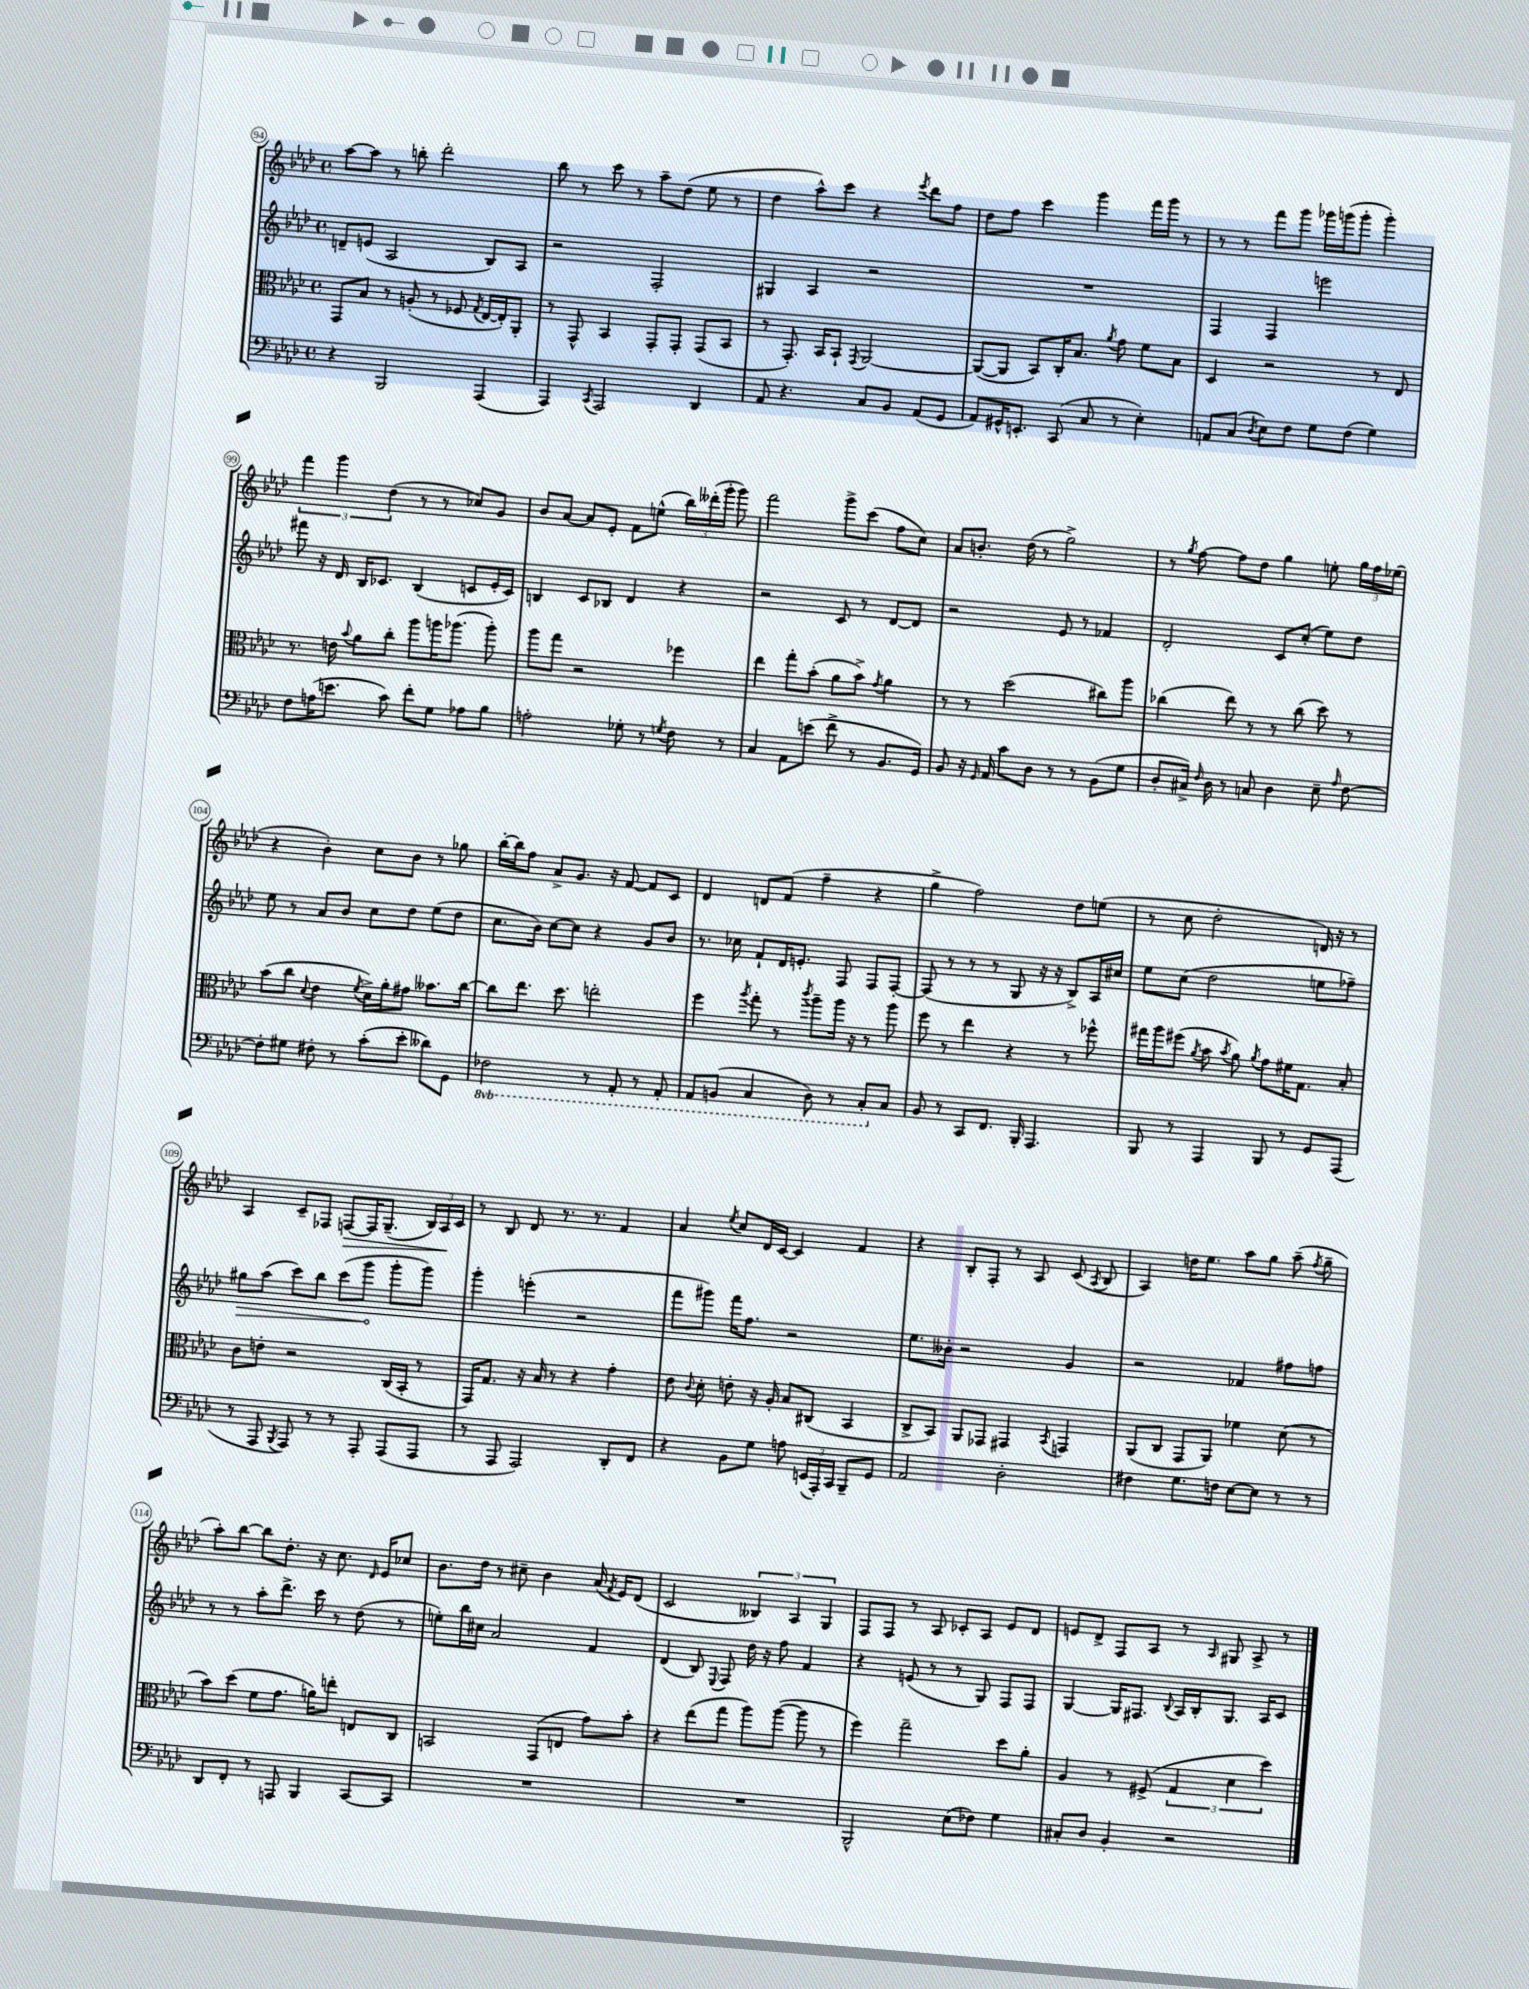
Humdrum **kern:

**kern	**kern	**kern	**dynam	**kern	**dynam
*part4	*part3	*part2	*part2	*part1	*part1
*staff4	*staff3	*staff2	*staff2	*staff1	*staff1
*clefF4	*clefC3	*clefG2	*	*clefG2	*
*k[b-e-a-d-]	*k[b-e-a-d-]	*k[b-e-a-d-]	*	*k[b-e-a-d-]	*
*M4/4	*M4/4	*M4/4	*	*M4/4	*
*met(c)	*met(c)	*met(c)	*	*met(c)	*
=94	=94	=94	=94	=94	=94
4r	8GG/L	8dn~/L	.	[8aa-\L	.
.	8B-/J	(8en/J	.	8aa-\J]	.
2BBB-/	8r	2A-/	.	8r	.
.	(8An'/	.	.	8bbn'\	.
.	8r	.	.	2ddd-'\	.
.	8F-X/	.	.	.	.
.	8qG/	.	.	.	.
(4AAA-/	[16E-/LL	8B-/L)	.	.	.
.	16E-'/J])	.	.	.	.
.	8AA-'/J	8A-/J	.	.	.
=95	=95	=95	=95	=95	=95
4AAA-/)	8r	2r	.	8bb-\	.
.	8GG^^/	.	.	8r	.
8qCC/	.	.	.	.	.
2AAA-/	4BB-/	.	.	8ccc\	.
.	.	.	.	8r	.
.	8GG'/L	2F'/	.	8aa-~\L	.
.	8GG'/J	.	.	(8dd-\J	.
4DD-/	(8GG/L	.	.	8ee-\	.
.	8BB-/J	.	.	8r	.
=96	=96	=96	=96	=96	=96
8AA-/	8r	4G#X/	.	4dd-\	.
4.r	8.GG'/)	.	.	.	.
.	.	4A-/	.	8aa-^^\L)	.
.	16BB-/KL	.	.	.	.
.	8BB-`/J	.	.	8ccc\J	.
.	8qGG/	.	.	.	.
8C/L	[2AA-/	2r	.	4r	.
8BB-/J	.	.	.	.	.
.	.	.	.	8qeee-/	.
(8AA-/L	.	.	.	8ddd-\L	.
8GG/J	.	.	.	8ff\J	.
=97	=97	=97	=97	=97	=97
8AA-/L)	(8AA-/L_	1r	.	8dd-\L	.
16GG#X^^/K	8AA-/J]	.	.	8ff\J	.
8.EEn'/J	.	.	.	.	.
.	8BB-/L)	.	.	4ccc\	.
(8CC/	16C'/K	.	.	.	.
.	8.B-/J	.	.	.	.
8C/	.	.	.	4ggg\	.
.	8qa-/	.	.	.	.
8r	8g\	.	.	.	.
4E-'\)	8f\L	.	.	16fff\LL	.
.	.	.	.	16ggg\JJ	.
.	8B-\J	.	.	8r	.
=98	=98	=98	=98	=98	=98
8AAn/L	4D-/	4F/	.	8r	.
(8C/J	.	.	.	8r	.
8qD-/	.	.	.	.	.
8E-\L)	2r	4F/	.	8fff\L	.
8F\J	.	.	.	8ggg\J	.
8G\L	.	2eeen\	.	16ggg-X\LL	.
.	.	.	.	(16gggn\J	.
(8F\J	.	.	.	8ggg'\J	.
4G\)	8r	.	.	4ggg'\)	.
.	8E-/	.	.	.	.
!!LO:LB:g=z
=99	=99	=99	=99	=99	=99
8F\L	8.r	8fff#X\	.	6fff\	.
(16An\K	.	16r	.	.	.
.	.	.	.	6ggg\	.
8.en\J	16en\	16d-/	.	.	.
.	8qqb-/	.	.	.	.
.	8a-\L	16B-/KL	.	.	.
.	.	8.c-X/J	.	.	.
.	.	.	.	(6dd-\	.
8c\)	8cc'\J	.	.	.	.
8f'\L	8aa-\L	(4B-/	.	8r	.
8G\J	16aan\K	.	.	8r	.
.	(8.aa-X\J	.	.	.	.
8A-X\L	.	8cn/L	.	8cc-X/L)	.
8B-\J	8aa-'\)	16e-'/L	.	8g/J	.
.	.	16c/JJ)	.	.	.
=100	=100	=100	=100	=100	=100
2An'\	8aa-\L	4Bn/	.	8b-/L	.
.	8gg\J	.	.	[8a-/J	.
.	2r	8c/L	.	8a-/L]	.
.	.	8B-X/J	.	8e-'/J	.
8G-X'\	.	4d-/	.	8f\L	.
8r	.	.	.	(8een^^\J	.
8qGn/	.	.	.	.	.
8F\	4ff-X\	4r	.	24bb-\LL)	.
.	.	.	.	(24ddd--X'\	.
.	.	.	.	24ggg'\JJ	.
8r	.	.	.	8ggg\)	.
=101	=101	=101	=101	=101	=101
4C/	4ee-\	2r	.	2fff\	.
8AA-\L	8gg'\L	.	.	.	.
(8en\J	(8b-'\J	.	.	.	.
8f^\	8a-\L	8c/	.	8ggg^\L	.
8r	8b-^\J)	8r	.	(8ccc\J	.
.	8qg/	.	.	.	.
8.BB-/L	4a-\	[8d-/L	.	8ff\L	.
.	.	8d-/J]	.	8cc\J)	.
16GG/Jk)	.	.	.	.	.
=102	=102	=102	=102	=102	=102
8BB-/	8r	2r	.	8a-/L	.
16r	8r	.	.	8.bn'/J	.
16qqGG/	.	.	.	.	.
16AA-/	.	.	.	.	.
8c\L	(2dd-\	.	.	.	.
.	.	.	.	(16dd-\	.
8D-\J	.	.	.	8r	.
8r	.	8e-/	.	2gg^\)	.
8r	.	8r	.	.	.
(8BB-\L	8cc#X\L)	4f-X/	.	.	.
8G\J	8aa-\J	.	.	.	.
=103	=103	=103	=103	=103	=103
8D-'/L	(4cc-X\	2d-'/	.	8r	.
.	.	.	.	8qgg/	.
16C#X^/Jk)	.	.	.	[8ff\	.
16qqF/	.	.	.	.	.
16D-\	.	.	.	.	.
8r	8ee-\)	.	.	8ff\L]	.
8Cn/	8r	.	.	8dd-\J	.
4D-\	8r	8c/L	.	4gg\	.
.	(8cc-\	(8cc'/J	.	.	.
8E-~\	8dd-\)	8ee-\L)	.	8een'\	.
16qqA-/	.	.	.	.	.
[8F\	8r	8dd-\J	.	24gg\LL	.
.	.	.	.	24ff\	.
.	.	.	.	(24ee-X\JJ	.
!!LO:LB:g=z
=104	=104	=104	=104	=104	=104
8F'\L]	(8b-\L	8ee-\	.	4r	.
8G#X\J	8cc\J	8r	.	.	.
.	8qqd-/	.	.	.	.
8F#X'\	4e-\	8a-/L	.	4b-'\)	.
8r	.	8b-/J	.	.	.
.	8qf/	.	.	.	.
(8c'\L	16d-^\LL)	8cc\L	.	8cc\L	.
.	16a-'\J	.	.	.	.
8e-'\J	8g#X\J	8dd-\J	.	8b-\J	.
8d--X\L)	8.b--X\L	(8ee-\L	.	8r	.
8GG\J	.	8dd-\J	.	8gg-X\	.
.	[16cc\Jk	.	.	.	.
=105	=105	=105	=105	=105	=105
*8ba	*	*	*	*	*
2FF-X\	8cc\L]	8.cc\L	.	[16bb-'\LL	.
.	.	.	.	16bb-\J]	.
.	8.ee-\J	.	.	8ff\J	.
.	.	16b-\Jk)	.	.	.
.	.	[8cc\L	.	8a-^/L	.
.	8.dd-\	.	.	.	.
.	.	8cc\J]	.	8.g/J	.
8r	2een'\	4r	.	.	.
.	.	.	.	16r	.
8AAA-'/	.	.	.	[8f/	.
8r	.	8g/L	.	8f/L]	.
8AAA-'/	.	8b-/J	.	8c/J	.
=106	=106	=106	=106	=106	=106
8AAA-/L	4ff\	8.r	.	4d-/	.
(8BBBn/J	.	.	.	.	.
.	.	16cc-X\	.	.	.
.	8qaa-/	.	.	.	.
4CC/	8gg'\	8f`/L	.	8dn/L	.
.	8r	16d-/K	.	(8f/J	.
.	.	8.en'/J	.	.	.
.	8qccc/	.	.	.	.
8DD-\)	8aa-~\L	.	.	4ff~\	.
8r	16aa-\Jk	8F/	.	.	.
.	16r	.	.	.	.
8CC'/L	8r	8F/L	.	4r	.
*X8ba	*	*	*	*	*
8C/J	8aa-\	[8F'/J	.	.	.
=107	=107	=107	=107	=107	=107
8BB-/	8ff\	(8F/]	.	4gg^\	.
8r	8r	8r	.	.	.
8CC/L	4ee-\	8r	.	2ff\)	.
8.FF/J	.	8r	.	.	.
.	4r	8G/	.	.	.
16BBB-'/	.	.	.	.	.
4.AAA-/	.	16r	.	.	.
.	.	16r	.	.	.
.	8r	8B-^/L)	.	8dd-\L	.
.	8ff-X^^\	16A-/L	.	(8een\J	.
.	.	16cc#X/JJ	.	.	.
=108	=108	=108	=108	=108	=108
8BBB-/	16gg#X\LL	8ee-\L	.	8r	.
.	16aa-\J	.	.	.	.
8r	(8ff#X\J	(8cc\J	.	8cc\	.
.	8qa-/	.	.	.	.
4AAA-/	8b-\	2dd-\	.	2dd-'\	.
.	8qb-/	.	.	.	.
.	8a-\)	.	.	.	.
.	8qa-/	.	.	.	.
8BBB-/	8g\L	.	.	.	.
8r	16f#X\K	.	.	.	.
.	8.G\J	.	.	.	.
8GG/L	.	8een\L	.	16dn/)	.
.	.	.	.	16r	.
(8AAA-/J	8B-'/	8ff-X~\J)	.	8r	.
!!LO:LB:g=z
=109	=109	=109	=109	=109	=109
!	!	!	!LO:HP:b	!	!
8r	8c\L	8gg#X\L	>	4A-/	.
8AAA-/	8en'\J	(8aa-\J	.	.	.
8qBBB-/	.	.	.	.	.
8AAA-/)	2r	8ccc\L)	.	8c~/L	.
8r	.	8bb-\J	.	8F-X/J	.
!	!	!	!	!	!LO:HP:b
8r	.	(8ccc\L	.	[8Fn/L	>
8AAA-'/	.	8ggg\J	.	16F/K]	.
.	.	.	.	(8.G~/J	.
(8AAA-/L	(16C/LL	8ggg'\L	]	.	.
.	16BB-'/JJ	.	.	.	.
8AAA-/J	8r	8ggg\J)	.	24B-/LL)	.
.	.	.	.	24A-/	.
.	.	.	.	24c/JJ	]
=110	=110	=110	=110	=110	=110
8r	16GG/KL)	4ggg'\	.	8r	.
.	8.G/J	.	.	.	.
8AAA-/	.	.	.	8B-/	.
2AAA-/)	16r	(4eeen'\	.	8d-/	.
.	16B-/	.	.	.	.
.	8r	.	.	8.r	.
.	4r	2r	.	.	.
.	.	.	.	8.r	.
8DD-'/L	4g'\	.	.	4f/	.
8FF/J	.	.	.	.	.
=111	=111	=111	=111	=111	=111
4r	8e-\	8fff\L	.	4a-/	.
.	8qqc/	.	.	.	.
.	8d-'\	8ggg#X\J)	.	.	.
.	.	.	.	8qee-/	.
8BB-\L	8en'\	16fff\KL	.	8cc/L	.
.	.	8.ff\J	.	.	.
8G\J	16r	.	.	16d-/L	.
.	16A-'/	.	.	[16c/JJ	.
8An\	8B-/L	2r	.	4c/]	.
(24EEn/LL	(8C#X/J	.	.	.	.
24AAA-'/)	.	.	.	.	.
24CC/JJ	.	.	.	.	.
8BBB-~/L	4BB-/	.	.	4f/	.
8GG/J	.	.	.	.	.
=112	=112	=112	=112	=112	=112
2AA-/	8C^/L	8.ee-\L	.	4r	.
.	8BB-/J)	.	.	.	.
.	.	16b--X'\Jk	.	.	.
.	8AA-/L	2r	.	8B-'/L	.
.	8GG-X/J	.	.	8F'/J	.
2D-'\	4GG#X/	.	.	8r	.
.	.	.	.	8A-/	.
.	8qBB-/	.	.	.	.
.	4GGn/	4g/	.	(8c/	.
.	.	.	.	8qA-/	.
.	.	.	.	8B-/	.
=113	=113	=113	=113	=113	=113
4F#X\	(8AA-/L	2r	.	4A-/)	.
.	8C/J	.	.	.	.
8.G\L	8GG/L	.	.	16ddn\KL	.
.	.	.	.	8.ee-\J	.
.	8AA-/J)	.	.	.	.
16Fn\Jk	.	.	.	.	.
[8E-\L	4f-X\	4f-X/	.	8aa-\L	.
8E-\J]	.	.	.	8gg\J	.
8r	(8d-\	8ff#X\L	.	(8aa-~\	.
.	.	.	.	8qff/	.
8r	8r	8ffn\J	.	8gg~\	.
!!LO:LB:g=z
=114	=114	=114	=114	=114	=114
8DD-/L	8b-\L)	8r	.	8aa-'\L)	.
8FF'/J	(8dd-\J	8r	.	[8bb-\J	.
8r	8f\L	8aa-'\L	.	8bb-\L]	.
8AAAn/	8.g\J	8.ddd-^\J	.	8.dd-'\J	.
4BBB-/	.	.	.	.	.
.	16an\KL)	16ccc\	.	16r	.
.	8een'\J	8r	.	8.cc\	.
[8CC/L	8En/L	(8dd-\	.	.	.
.	.	.	.	16qqd-/	.
.	.	.	.	16e-/KL	.
8CC/J]	8C/J	8r	.	8cc-X/J	.
=115	=115	=115	=115	=115	=115
1r	2BBn/	8een'\L)	.	8.b-\L	.
.	.	16bb-\L	.	.	.
.	.	16cc#X\JJ	.	16dd-\Jk	.
.	.	2a-/	.	8r	.
.	.	.	.	8cc#X~\	.
.	(8GG/L	.	.	4b-\	.
.	8En/J	.	.	.	.
.	8g\L)	4f/	.	(16a-/	.
.	.	.	.	8qf/	.
.	.	.	.	16e-/KL)	.
.	8b-'\J	.	.	(8d-/J	.
=116	=116	=116	=116	=116	=116
1r	4r	(4d-/	.	2c/	.
.	(8ee-\L	8B-/)	.	.	.
.	.	8qqE-/	.	.	.
.	8gg\J	8F/	.	.	.
.	8aa-\L)	16dd-\	.	6B--X/)	.
.	.	16r	.	.	.
.	([8aa-\J	8ff\	.	.	.
.	.	.	.	6A-/	.
.	8aa-\]	4f/	.	.	.
.	.	.	.	6G/	.
.	8r	.	.	.	.
=117	=117	=117	=117	=117	=117
2BBB-^^/	4ff\)	4r	.	8F/L	.
.	.	.	.	8F/J	.
.	2gg~\	(8en/	.	8r	.
.	.	8r	.	8A-/	.
(8E-\L	.	8r	.	8c-X'/L	.
8F-X\J)	.	8G/)	.	8A-/J	.
4G\	8dd-\L	8F/L	.	8e-/L	.
.	8a-'\J	8F/J	.	8d-/J	.
=118	=118	=118	=118	=118	=118
8C#X'/L	4A-/	[4G/	.	8en/L	.
8D-/J	.	.	.	8d-^/J	.
4BB-'/	8r	16G/KL]	.	8F/L	.
.	.	8.F#X/J	.	.	.
.	(8F#X^/	.	.	8A-/J	.
.	.	8qqB-/	.	.	.
2r	6G/	16A-/LL	.	8r	.
.	.	16B-'/J	.	.	.
.	.	.	.	16qqA-/	.
.	.	8.G/J	.	8G#X/	.
.	6d-\	.	.	.	.
.	.	.	.	8A-^/	.
.	.	16A-/KL	.	.	.
.	6dd-\)	.	.	.	.
.	.	8c/J	.	8r	.
==	==	==	==	==	==
*-	*-	*-	*-	*-	*-
